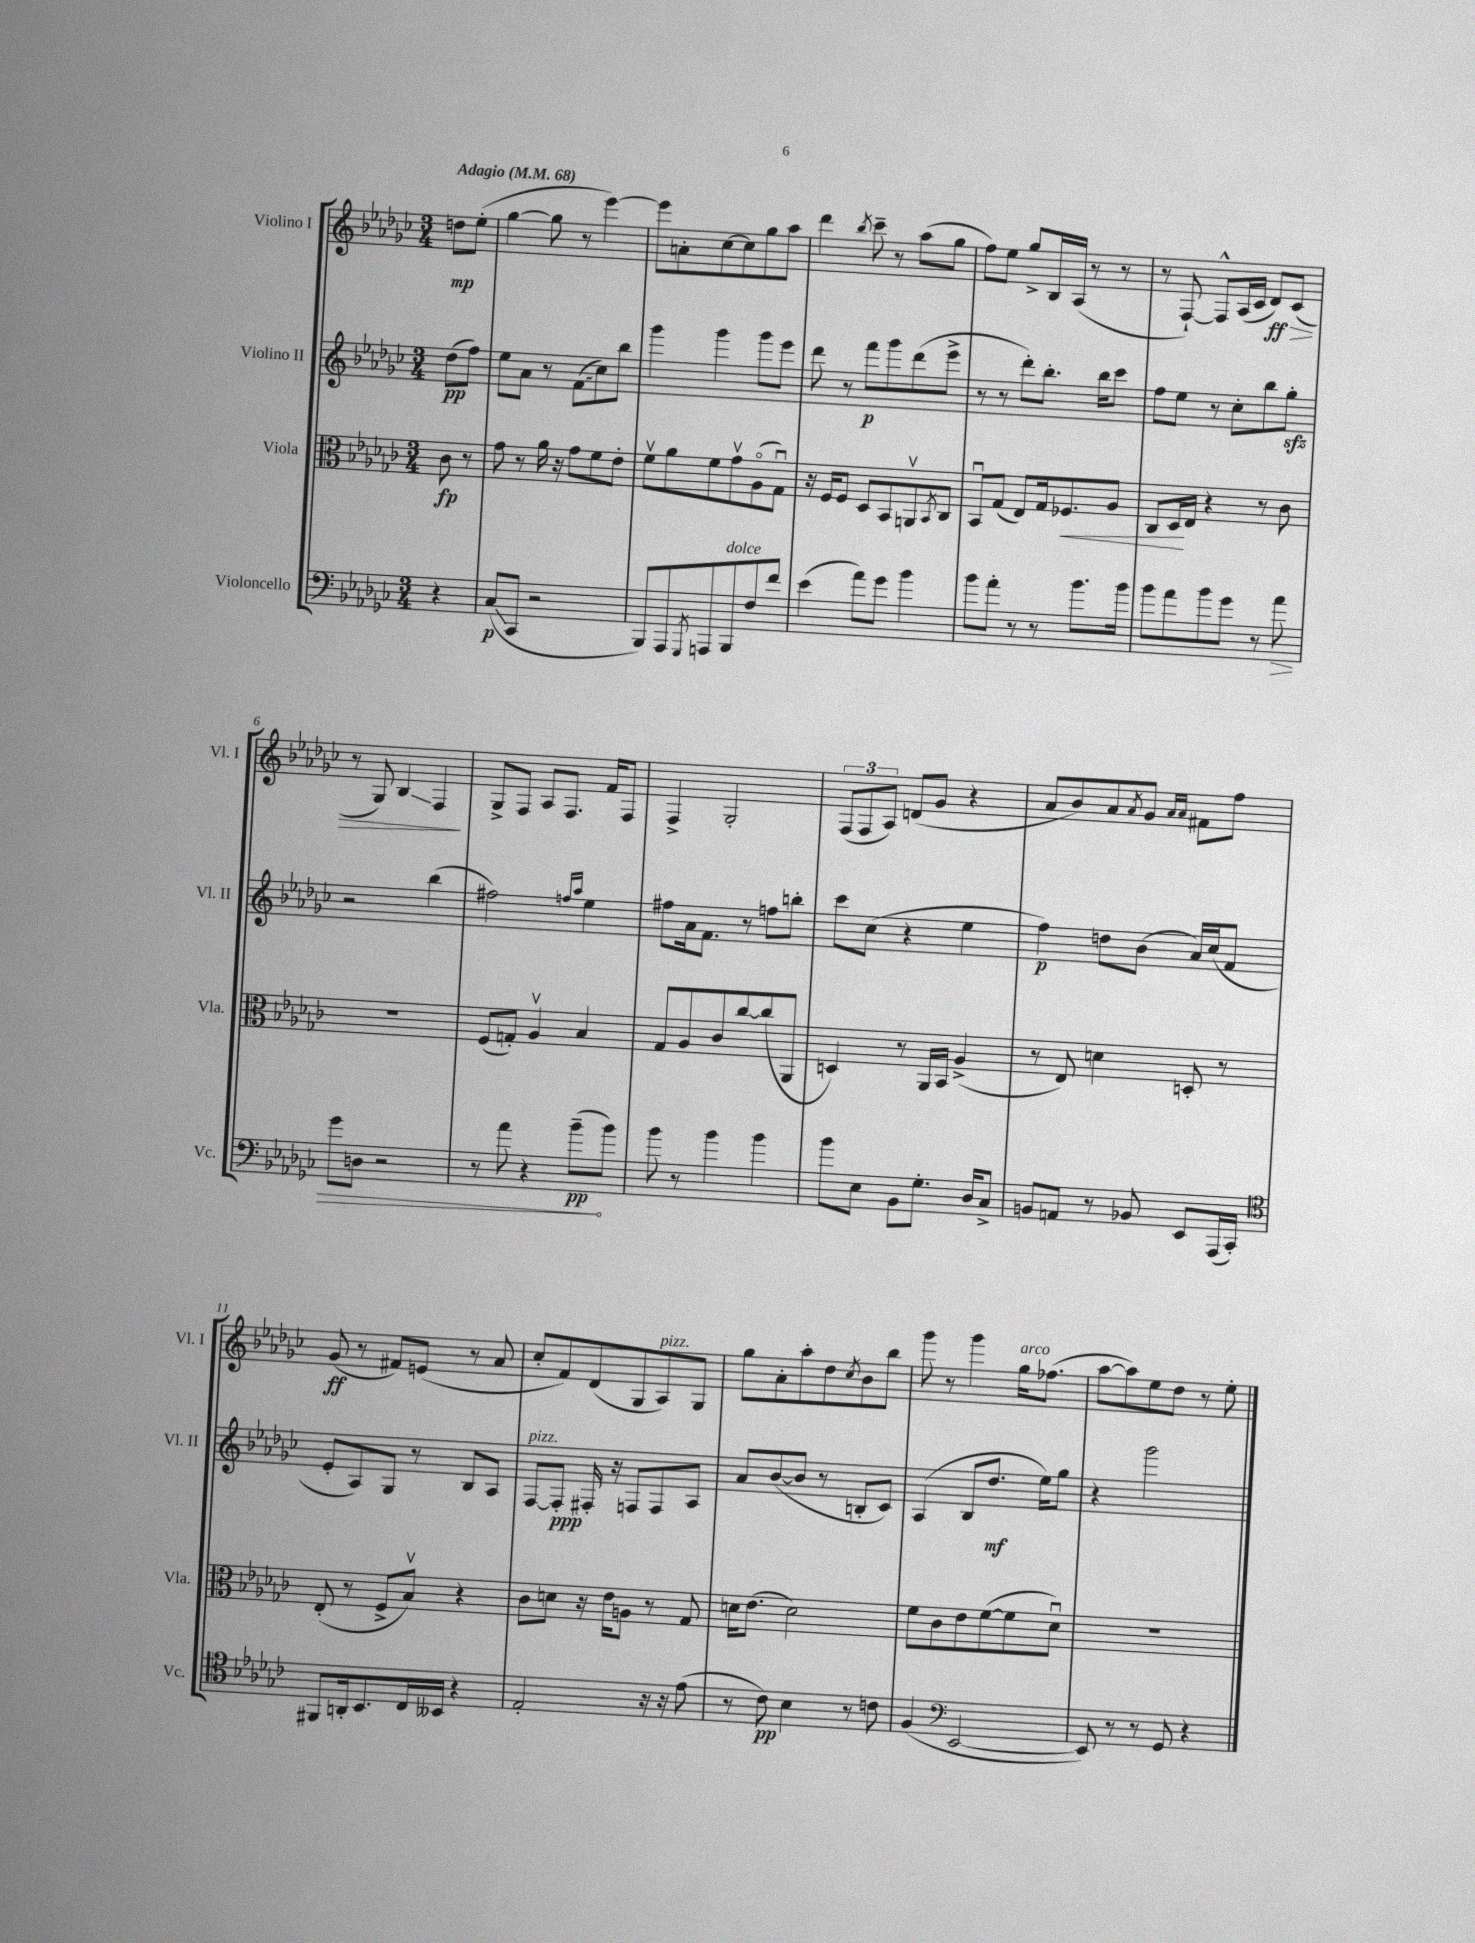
<<
\new StaffGroup <<
\new Staff = "s0" \with { instrumentName = "Violino I" shortInstrumentName = "Vl. I" } {
    \clef treble \key ges \major \numericTimeSignature \time 3/4 \partial 4 \tempo "Adagio" 4 = 68
    d''8\mp ees''8-.( |
    ges''4~ ges''8 r8 ees'''4~) |
    ees'''8 a'8-. ces''8~ ces''8 ges''8 aes''8 |
    des'''4 \acciaccatura { bes''8 } ces'''8-- r8 aes''8( ges''8 |
    f''8) ees''8 ges''8-> bes16 aes16( r8 r8 |
    r8 f8~-!) f8-^ aes16( ces'16 des'8\ff) ces'8\>( |
    r8 ges8) bes4\glissando f4\! |
    ges8-> f8 aes8 f8. f'16 f8 |
    f4-> ges2-. |
    \tuplet 3/2 { f8( f8 aes8) } d'8( ges'8 r4 |
    aes'8 bes'8) aes'8 \acciaccatura { aes'8 } ges'8 \grace { aes'16 aes'16 } fis'8 f''8 |
    ges'8\ff( r8 fis'8) e'8( r8 aes'8 |
    ces''8-. f'8) des'8( ges8 aes8^\markup { \italic "pizz." }) ges8 |
    ges''8 aes'8-. aes''8-. des''8 \acciaccatura { ces''8 } bes'8 bes''8 |
    ges'''8 r8 ges'''4 ges''16^\markup { \italic "arco" } fes''8.( |
    aes''8~ aes''8) ees''8 des''8 r8 ees''8-. \bar "|." |
}
\new Staff = "s1" \with { instrumentName = "Violino II" shortInstrumentName = "Vl. II" } {
    \clef treble \key ges \major \numericTimeSignature \time 3/4 \partial 4
    des''8\pp( f''8) |
    ees''8 aes'8 r8 \once \override Glissando.style = #'zigzag f'8\glissando( ces''8) bes''8 |
    ges'''4 ges'''4 ges'''8 ees'''8 |
    des'''8 r8 f'''8\p ges'''8 des'''8( ees'''8-> |
    r8 r8 des'''8-.) bes''8.-. bes''16 ces'''8 |
    f''8 ees''8 r8 ces''8-. bes''8 ges''8-.\sfz |
    r2 bes''4( |
    fis''2) \grace { f''16 aes''16 } ees''4 |
    fis''8 aes'16 f'8. r8 f''8 b''8-. |
    ces'''8 ces''8( r4 ees''4 |
    f''4\p) d''8 bes'8( aes'16) ces''16( f'8 |
    ees'8-. aes8) ges8 r8 bes8 aes8 |
    f8~^\markup { \italic "pizz." } f8-.\ppp fis16-. r16 f8 f8 aes8 |
    aes'8 bes'8~( bes'8 r8 b8-. ces'8) |
    aes4( bes8 des''8.\mf ees''16) ges''8 |
    r4 ges'''2 \bar "|." |
}
\new Staff = "s2" \with { instrumentName = "Viola" shortInstrumentName = "Vla." } {
    \clef alto \key ges \major \numericTimeSignature \time 3/4 \partial 4
    ces'8\fp r8 |
    ges'8 r8 aes'16 r16 ges'8 f'8 ees'8-. |
    f'8\upbow aes'8 f'8 ges'8\upbow aes8\flageolet( ges8\downbow) |
    r16 f16 f8 des8 bes,8 a,8\upbow \acciaccatura { bes,8 } ces8 |
    bes,8\downbow ges8( ees8) ges16 fes8.\< aes8 |
    ces8 des16\! ees16 r4 r8 ces'8 |
    R2. |
    f8( g8-.) aes4\upbow bes4 |
    ges8 aes8 ces'8 ces''8~ ces''8( aes,8 |
    d4) r8 aes,16 bes,16 aes4->( |
    r8 ees8) d'4 d8-. r8 |
    ees8-.( r8 f8-> bes8\upbow) r4 |
    ces'8 d'8 r16 ees'16 a8 r8 ges8 |
    d'16 ees'8.( d'2) |
    f'8 ces'8 ees'8 f'8~( f'8 des'8\downbow) |
    R2. \bar "|." |
}
\new Staff = "s3" \with { instrumentName = "Violoncello" shortInstrumentName = "Vc." } {
    \clef bass \key ges \major \numericTimeSignature \time 3/4 \partial 4
    r4 |
    ces8\glissando\p( ces,8 r2 |
    bes,,8) aes,,8 \acciaccatura { ges,,8 } a,,8 bes,,8^\markup { \italic "dolce" } f8 f'8 |
    ees'4( aes'8) ges'8 bes'4 |
    bes'8 aes'8-. r8 r8 bes'8. bes'16 |
    bes'8 aes'8 bes'8 ges'8 r8 \once \override Hairpin.circled-tip = ##t aes'8\> |
    ges'8 d8 r2 |
    r8 aes'8 r4 bes'8--\pp\!( bes'8) |
    bes'8 r8 bes'4 bes'4 |
    bes'8 ees8 bes,8 ges8.-. des16 ces8-> |
    b,8 a,8 r8 bes,8 ees,8 aes,,16( ces,16-.) |
    \clef tenor fis,8 a,16-. bes,8. ces16 beses,16 r4 |
    ees2-. r16 r16 ees'8( |
    r8 ces'8\pp) bes4 r8 c'8 |
    f4( \clef bass ees,2~ |
    ees,8) r8 r8 ges,8 r4 \bar "|." |
}
>>
>>
